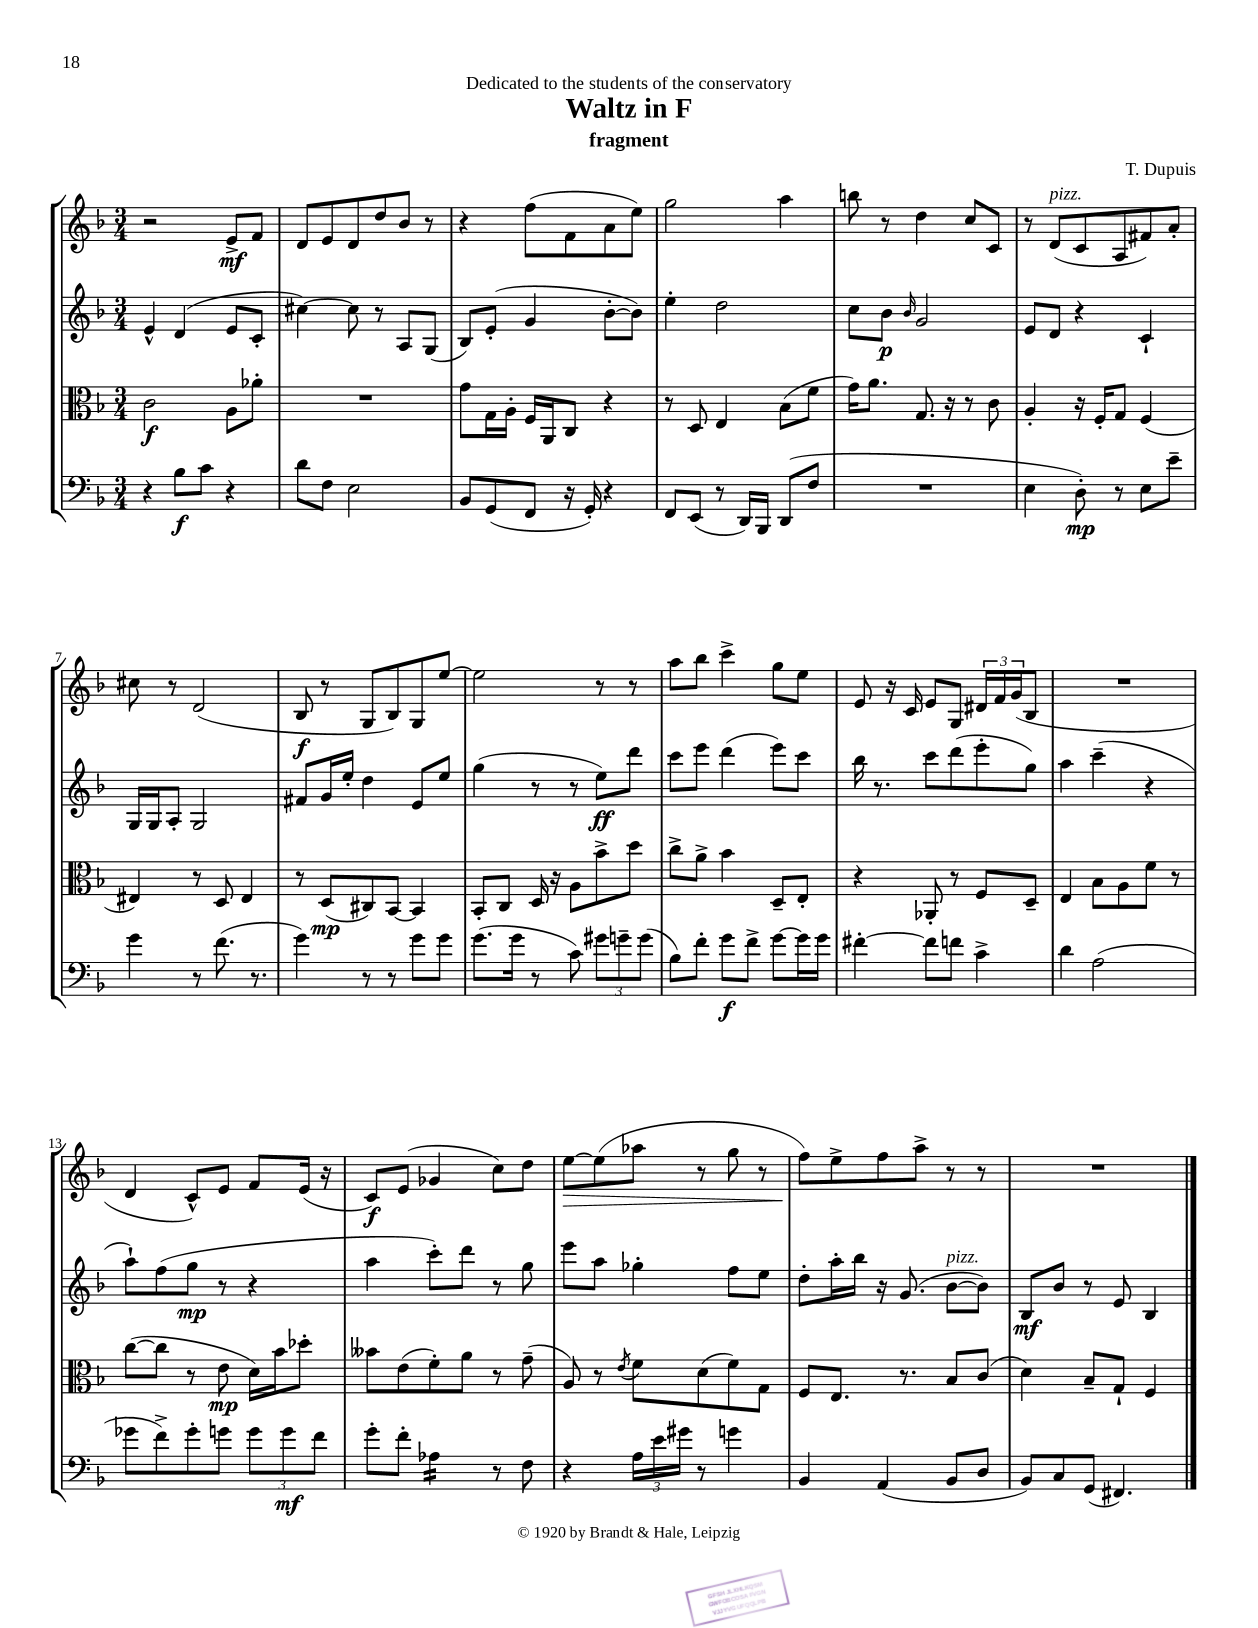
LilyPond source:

\header { title = "Waltz in F" composer = "T. Dupuis" subtitle = "fragment" dedication = "Dedicated to the students of the conservatory" }
<<
\new StaffGroup <<
\new Staff = "s0" {
    \clef treble \key f \major \numericTimeSignature \time 3/4
    r2 e'8->\mf f'8 |
    d'8 e'8 d'8 d''8 bes'8 r8 |
    r4 f''8( f'8 a'8 e''8) |
    g''2 a''4 |
    b''8 r8 d''4 c''8 c'8 |
    r8 d'8^\markup { \italic "pizz." }( c'8 a8 fis'8) a'8-. |
    cis''8 r8 d'2( |
    bes8\f r8 g8 bes8) g8 e''8~ |
    e''2 r8 r8 |
    a''8 bes''8 c'''4-> g''8 e''8 |
    e'8 r16 c'16 e'8 g8 \tuplet 3/2 { dis'16 f'16 g'16( } bes8 |
    R2. |
    d'4 c'8-^) e'8 f'8 e'16( r16 |
    c'8\f) e'8( ges'4 c''8) d''8 |
    e''8~\> e''8( aes''8 r8 g''8 r8 |
    f''8\!) e''8-> f''8 a''8-> r8 r8 |
    R2. \bar "|." |
}
\new Staff = "s1" {
    \clef treble \key f \major \numericTimeSignature \time 3/4
    e'4-^ d'4( e'8 c'8-. |
    cis''4~) cis''8 r8 a8 g8( |
    bes8) e'8-.( g'4 bes'8~-. bes'8) |
    e''4-. d''2 |
    c''8 bes'8\p \grace { bes'16 } g'2 |
    e'8 d'8 r4 c'4-! |
    g16 g16 a8-. g2 |
    fis'8 g'16 e''16-. d''4 e'8 e''8 |
    g''4( r8 r8 e''8\ff) d'''8 |
    c'''8 e'''8 d'''4( e'''8) c'''8 |
    bes''16 r8. c'''8 d'''8( e'''8-. g''8) |
    a''4 c'''4--( r4 |
    a''8-!) f''8( g''8\mp r8 r4 |
    a''4 c'''8-.) d'''8 r8 g''8 |
    e'''8 a''8 ges''4-. f''8 e''8 |
    d''8-. a''16-. bes''16 r16 g'8.( bes'8~^\markup { \italic "pizz." } bes'8) |
    bes8\mf bes'8 r8 e'8 bes4 \bar "|." |
}
\new Staff = "s2" {
    \clef alto \key f \major \numericTimeSignature \time 3/4
    c'2\f a8 aes'8-. |
    R2. |
    g'8 g16 a16-. f16 a,16 c8 r4 |
    r8 d8 e4 bes8( f'8 |
    g'16) a'8. g8. r16 r8 c'8 |
    a4-. r16 f16-. g8 f4( |
    eis4) r8 d8 eis4 |
    r8 d8\mp( cis8) bes,8~ bes,4 |
    bes,8-. c8 d16 r16 a8 bes'8-> d''8 |
    c''8-> a'8-> bes'4 d8-- e8-. |
    r4 aes,8-. r8 f8 d8-- |
    e4 bes8 a8 f'8 r8 |
    c''8~( c''8 r8 e'8\mp d'16) bes'16 des''8-. |
    beses'8 e'8( f'8-.) a'8 r8 g'8--( |
    a8) r8 \acciaccatura { e'8 } f'8 d'8( f'8) g8 |
    f8 e8. r8. bes8 c'8( |
    d'4) bes8-- g8-! f4 \bar "|." |
}
\new Staff = "s3" {
    \clef bass \key f \major \numericTimeSignature \time 3/4
    r4 bes8\f c'8 r4 |
    d'8 f8 e2 |
    bes,8 g,8( f,8 r16 g,16-.) r4 |
    f,8 e,8( r8 d,16) bes,,16 d,8( f8 |
    R2. |
    e4 d8-.\mp) r8 e8 e'8-- |
    g'4 r8 f'8.( r8. |
    g'4) r8 r8 g'8 g'8 |
    g'8.( g'16 r8 c'8) \tuplet 3/2 { gis'8 g'8-- g'8( } |
    bes8) f'8-. g'8\f f'8-> g'8~ g'16 g'16 |
    fis'4~-. fis'8 f'8 c'4-> |
    d'4 a2( |
    ges'8 f'8->) ges'8-. g'8 \tuplet 3/2 { g'8 g'8\mf f'8 } |
    g'8-. f'8-. aes4:16 r8 f8 |
    r4 \tuplet 3/2 { a16 e'16 gis'16 } r8 g'4 |
    bes,4 a,4( bes,8 d8 |
    bes,8) c8 g,8( fis,4.) \bar "|." |
}
>>
>>
